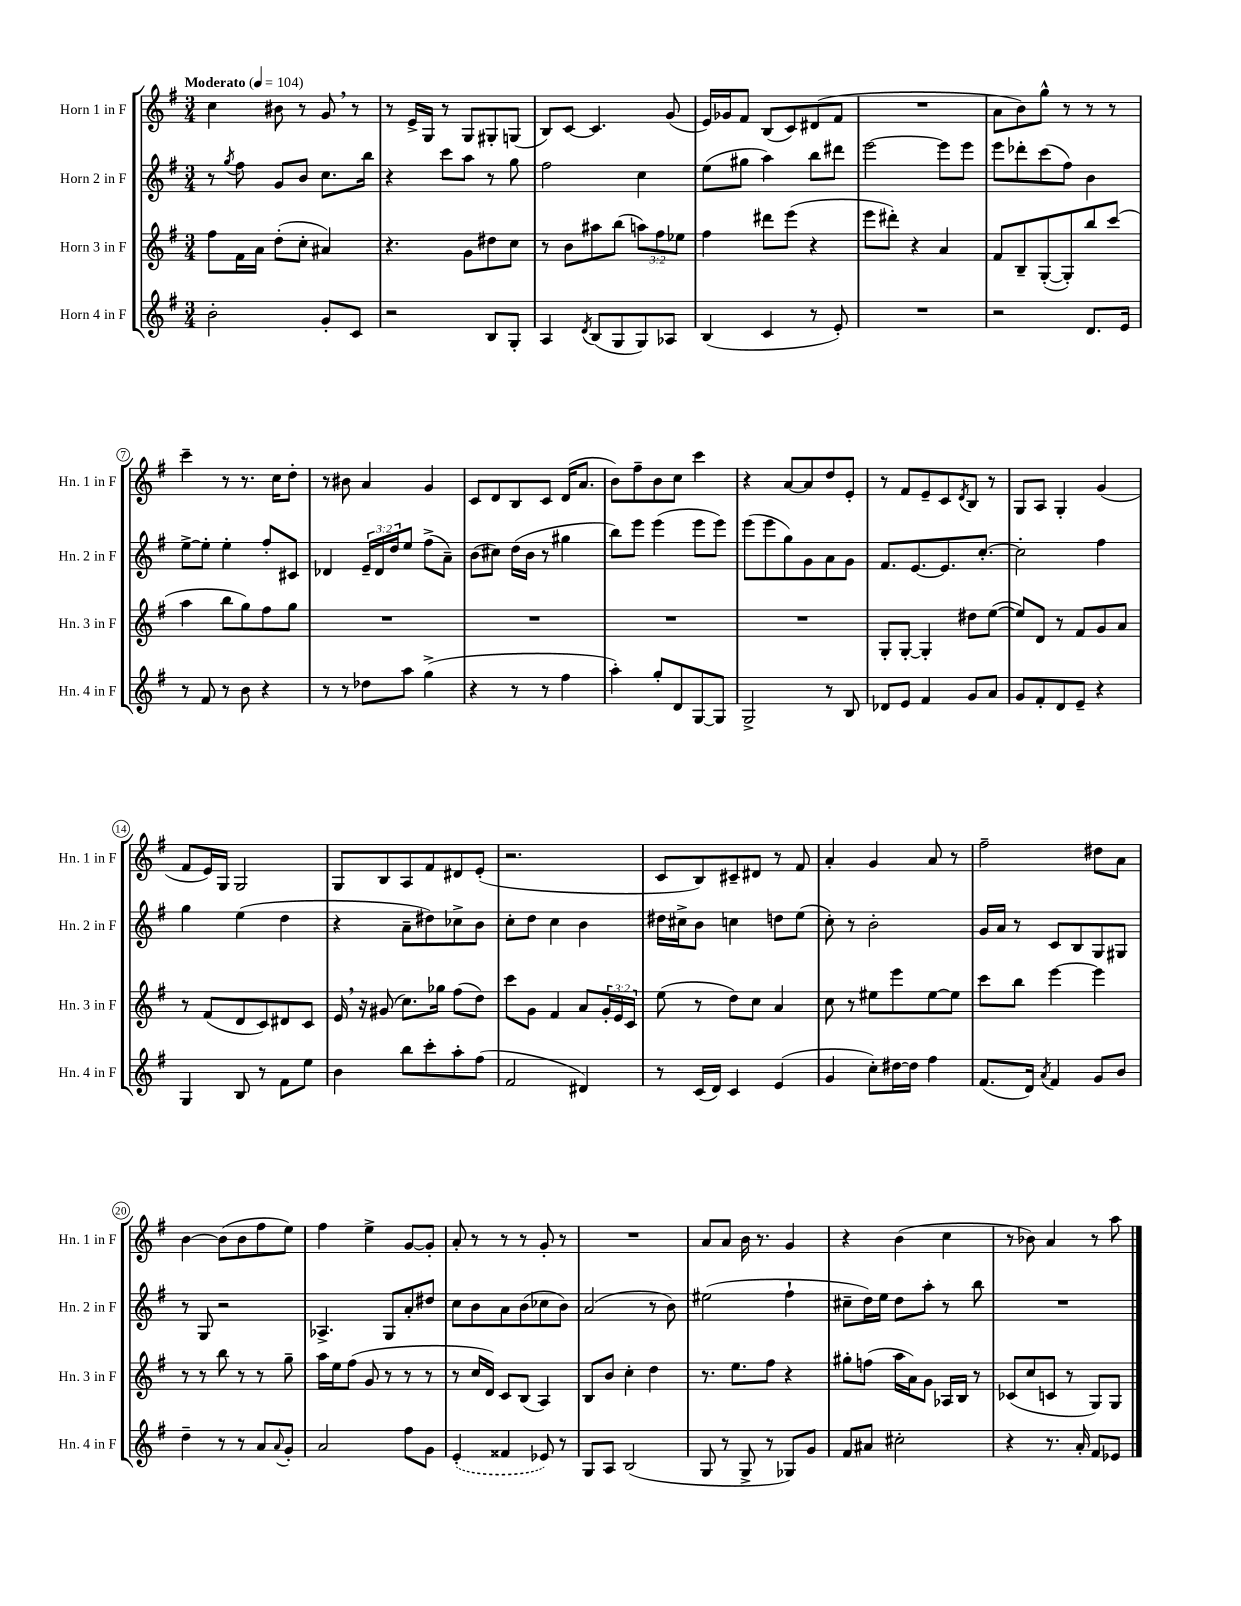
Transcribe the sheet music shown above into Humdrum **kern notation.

**kern	**kern	**kern	**kern
*staff4	*staff3	*staff2	*staff1
*clefG2	*clefG2	*clefG2	*clefG2
*k[f#]	*k[f#]	*k[f#]	*k[f#]
*M3/4	*M3/4	*M3/4	*M3/4
*MM104	*MM104	*MM104	*MM104
2b'	8ff#	8r	4cc
.	.	8qgg	.
.	16f#	8ff#	.
.	16a	.	.
.	(8dd'	8g	8b#
.	8cc'	8b	8r
8g'	4a#)	8.cc	8g
8c	.	.	8r
.	.	16bb	.
=	=	=	=
2r	4.r	4r	8r
.	.	.	16e^
.	.	.	16G
.	.	8ccc	8r
.	8g	8aa	8G
8B	8dd#	8r	8G#'
8G'	8cc	8gg	(8G
=	=	=	=
4A	8r	2ff#	8B)
.	8b	.	[8c
8qd	.	.	.
(8B	8aa#	.	4.c]
8G	(8bb	.	.
8G)	12aa)	4cc	.
.	12ff#	.	.
8A-	.	.	(8g
.	12ee-	.	.
=	=	=	=
(4B	4ff#	(8ee	16e)
.	.	.	16g-
.	.	8gg#	8f#
4c	8ddd#	4aa)	(8B
.	(8eee	.	8c)
8r	4r	8bb	(8d#
8e')	.	8ddd#	8f#
=	=	=	=
2.r	8eee	[2eee	2.r
.	8ddd#')	.	.
.	4r	.	.
.	4a	8eee]	.
.	.	8eee	.
=	=	=	=
2r	8f#	8eee	8a
.	8B~	8ddd-'	8b)
.	([8G'	(8ccc	8gg^^
.	8G'])	8ff#)	8r
8.d	8bb	4b	8r
.	(8ccc	.	8r
16e	.	.	.
=	=	=	=
8r	4aa	[8ee^	4ccc~
8f#	.	8ee']	.
8r	8bb	4ee'	8r
8b	8gg)	.	8.r
4r	8ff#	8ff#'	.
.	.	.	16cc
.	8gg	8c#	8dd'
=	=	=	=
8r	2.r	4d-	8r
8r	.	.	8b#
8dd-	.	24e~	4a
.	.	24d-	.
.	.	24dd	.
8aa	.	8ee	.
(4gg^	.	(8ff#^	4g
.	.	8a~)	.
=	=	=	=
4r	2.r	(8b	8c
.	.	8cc#)	8d
8r	.	(16dd	8B
.	.	16b	.
8r	.	8r	8c
4ff#	.	4gg#	(16d
.	.	.	8.a
=	=	=	=
4aa')	2.r	8bb)	8b)
.	.	8eee	8ff#~
8gg'	.	(4eee	8b
8d	.	.	8cc
[8G	.	8eee	4ccc
8G]	.	8eee)	.
=	=	=	=
2G^	2.r	(8eee	4r
.	.	8eee	.
.	.	8gg)	[8a
.	.	8g	8a]
8r	.	8a	8dd
8B	.	8g	8e'
=	=	=	=
8d-	8G'	8.f#	8r
8e	[8G'	.	8f#
.	.	[8.e	.
4f#	4G']	.	8e~
.	.	8.e]	8c
.	.	.	8qd
8g	8dd#	.	8B
.	.	[8.cc'	.
8a	([8ee	.	8r
=	=	=	=
8g	8ee])	2cc']	8G
8f#'	8d	.	8A
8d	8r	.	4G'
8e~	8f#	.	.
4r	8g	4ff#	(4g
.	8a	.	.
=	=	=	=
4G	8r	4gg	8f#
.	(8f#	.	16e)
.	.	.	16G
8B	8d	(4ee	2G
8r	8c)	.	.
8f#	8d#	4dd	.
8ee	8c	.	.
=	=	=	=
4b	16e	4r	8G
.	16r	.	.
.	(8g#	.	8B
8bb	8.cc)	8a~	8A
8ccc'	.	8dd#)	8f#
.	16gg-	.	.
8aa'	(8ff#	8cc-^	8d#
(8ff#	8dd)	8b	(8e'
=	=	=	=
2f#	8ccc	8cc'	2.r
.	8g	8dd	.
.	4f#	4cc	.
4d#)	8a	4b	.
.	24g'	.	.
.	24e	.	.
.	24c	.	.
=	=	=	=
8r	(8ee	16dd#	8c
.	.	16cc#^	.
(16c	8r	8b	8B)
16d)	.	.	.
4c	8dd)	4cc	8c#~
.	8cc	.	8d#
(4e	4a	8dd	8r
.	.	(8ee	8f#
=	=	=	=
4g	8cc	8cc')	4a'
.	8r	8r	.
8cc')	8ee#	2b'	4g
[16dd#	8eee	.	.
16dd#]	.	.	.
4ff#	[8ee#	.	8a
.	8ee#]	.	8r
=	=	=	=
(8.f#	8ccc	16g	2ff#~
.	.	16a	.
.	8bb	8r	.
16d)	.	.	.
8qa	.	.	.
4f#	[4eee	8c	.
.	.	8B	.
8g	4eee]	8G	8dd#
8b	.	8G#	8a
=	=	=	=
4dd~	8r	8r	[4b
.	8r	8G	.
8r	8bb	2r	(8b]
8r	8r	.	8b
8a	8r	.	8ff#
8qqa	.	.	.
8g'	8gg~	.	8ee)
=	=	=	=
2a	16aa	4.A-^	4ff#
.	16ee	.	.
.	(8ff#	.	.
.	8g	.	4ee^
.	8r	8G	.
8ff#	8r	8a'	[8g
8g	8r	8dd#	8g']
=	=	=	=
(4e'	8r	8cc	8a'
.	16cc	8b	8r
.	16d)	.	.
4f##	8c	8a	8r
.	(8B	(8b	8r
8e-)	4A)	8cc-	8g'
8r	.	8b)	8r
=	=	=	=
8G	8B	(2a	2.r
8A	8b	.	.
(2B	4cc'	.	.
.	4dd	8r	.
.	.	8b)	.
=	=	=	=
8G	8.r	(2ee#	8a
8r	.	.	8a
.	8.ee	.	.
8G^	.	.	16b
.	.	.	8.r
8r	8ff#	.	.
8G-)	4r	4ff#`	4g
8g	.	.	.
=	=	=	=
8f#	8gg#'	8cc#~	4r
8a#	(8ff	16dd)	.
.	.	16ee	.
2cc#'	16aa	8dd	(4b
.	16a)	.	.
.	8g	8aa'	.
.	16A-	8r	4cc
.	16B	.	.
.	8r	8bb	.
=	=	=	=
4r	(8c-	2.r	8r
.	8cc	.	8b-)
8.r	8c	.	4a
.	8r	.	.
16a'	.	.	.
8f#	8G)	.	8r
8e-	8G	.	8aa
==	==	==	==
*-	*-	*-	*-
